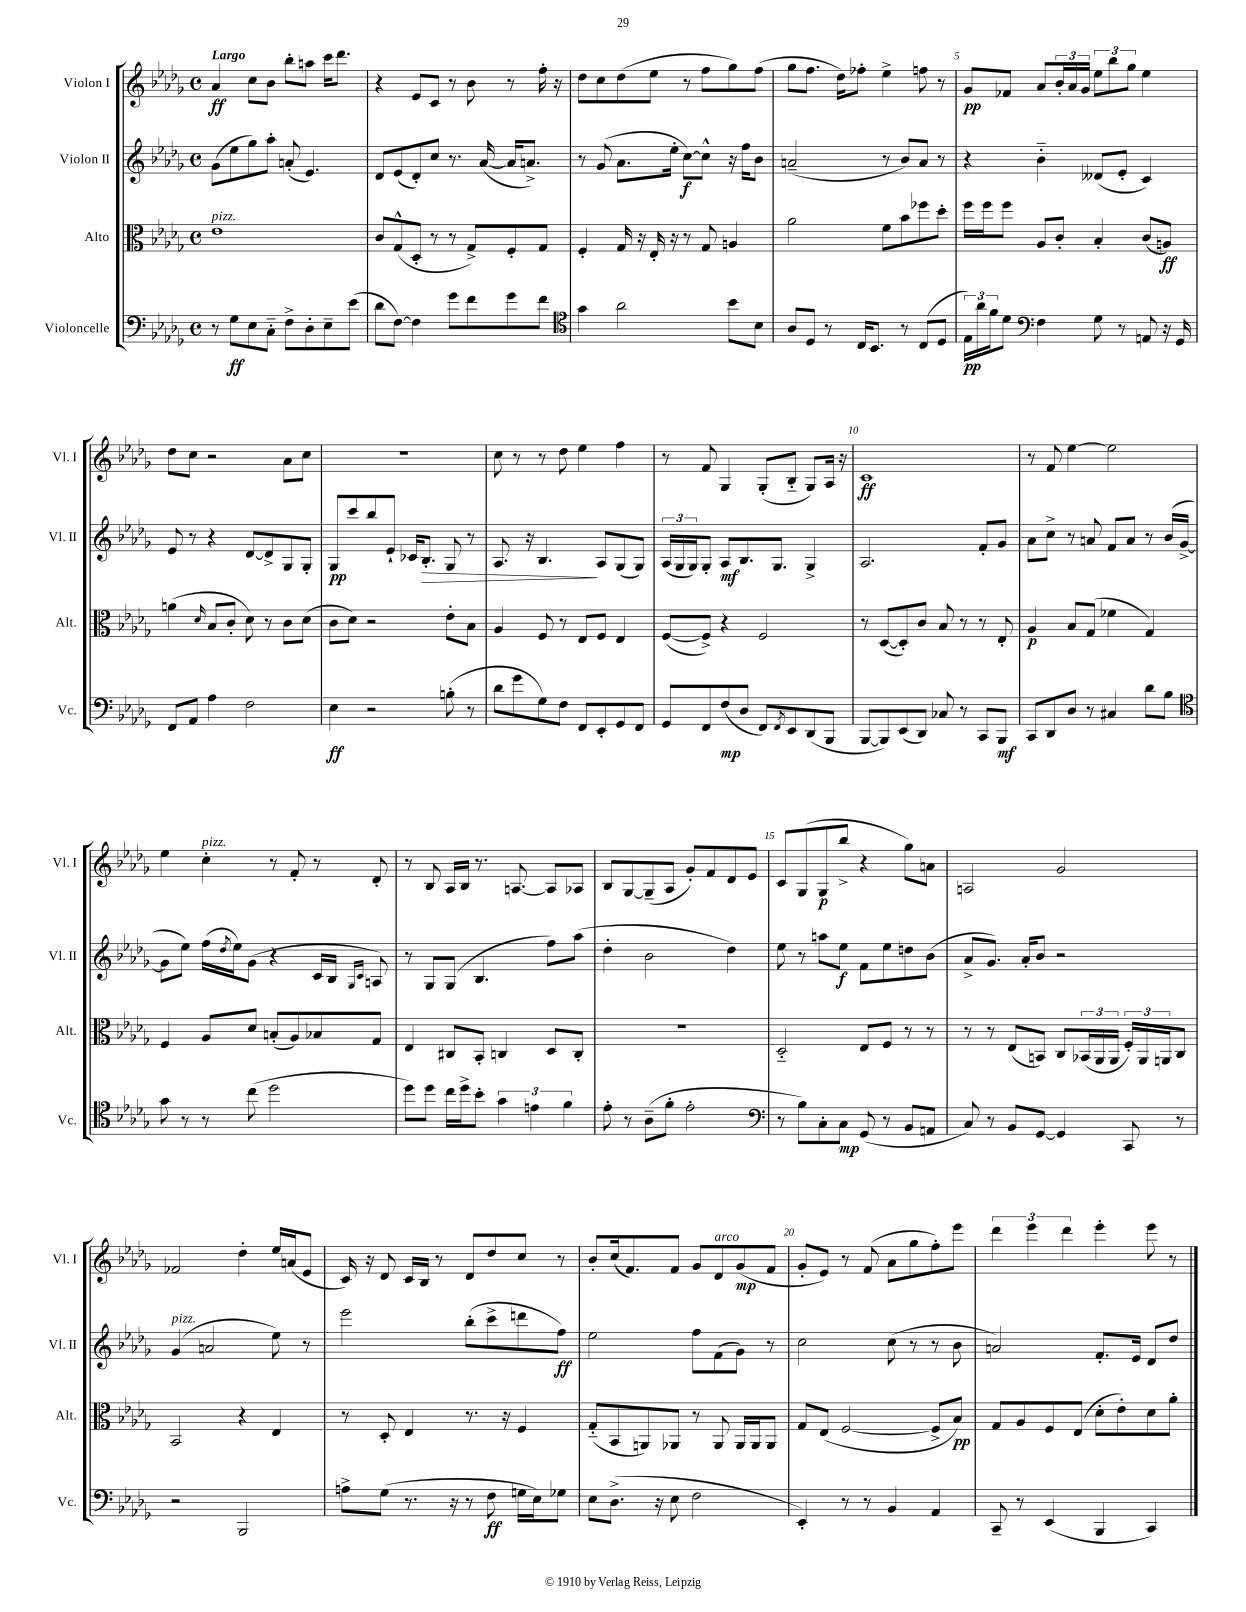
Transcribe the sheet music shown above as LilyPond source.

<<
\new StaffGroup <<
\new Staff = "s0" \with { instrumentName = "Violon I" shortInstrumentName = "Vl. I" } {
    \clef treble \key des \major \defaultTimeSignature \time 4/4 \tempo "Largo"
    aes'4\ff c''8 bes'8 bes''8-. a''8 c'''16 des'''8. |
    r4 ees'8 c'8 r8 bes'8 r8 f''16-. r16 |
    des''8 c''8 des''8( ees''8 r8 f''8 ges''8) f''8( |
    ges''8 f''8. des''16) fes''8-. ees''4-> f''8 r8 |
    ges'8\pp fes'8 aes'8 \tuplet 3/2 { bes'16-. aes'16 ges'16 } \tuplet 3/2 { ees''8 bes''8 ges''8 } ees''4 |
    des''8 c''8 r2 aes'8 c''8 |
    r1 |
    c''8 r8 r8 des''8 ees''4 f''4 |
    r8 f'8 ges4 ges8-.( bes8-_ ges8) aes16 r16 |
    c'1\ff |
    r8 f'8 ees''4~ ees''2 |
    ees''4 c''4-.^\markup { \italic "pizz." } r8 f'8-. r8 des'8-. |
    r8 bes8 aes16 bes16 r8. a8.~ a8 aes8 |
    bes8 ges8~ ges8--( aes8 ges'8-.) f'8 des'8 ees'8 |
    c'8 ges8( ges8\p bes''8-> r4 ges''8) a'8 |
    a2 ges'2 |
    fes'2 des''4-. ees''16 a'16( ees'8 |
    c'16) r16 des'8 c'16 bes16 r8 des'8 des''8 c''8 r8 |
    bes'8-. c''16( f'8.) f'8 ges'8 des'8^\markup { \italic "arco" } ges'8\mp( f'8 |
    ges'8-. ees'8) r8 f'8( aes'8 ges''8 f''8-.) ees'''8 |
    \tuplet 3/2 { des'''4 ees'''4 des'''4 } ees'''4-. ees'''8 r8 \bar "|." |
}
\new Staff = "s1" \with { instrumentName = "Violon II" shortInstrumentName = "Vl. II" } {
    \clef treble \key des \major \defaultTimeSignature \time 4/4
    ges'8( ees''8 ges''8) aes''8-. a'8-.( ees'4.) |
    des'8 ees'8( des'8-.) c''8 r8. aes'16~( aes'16 a'8.->) |
    r8 ges'8( aes'8. ees''16-. c''8~\f) c''8-^ r16 f''16 bes'8 |
    a'2--( r8 bes'8) a'8 r8 |
    r4 bes'4-_ deses'8( ees'8-. c'4) |
    ees'8 r8 r4 des'8~ des'8-> ges8 ges8-. |
    ges8\pp c'''8 bes''8 ees'8-! ces'16 bes8.-.\> ges8 r8 |
    aes8. r16 bes4.\! aes8 ges8( ges8) |
    \tuplet 3/2 { aes16( ges16 ges16) } ges8-. aes8\mf bes8. ges8. ges4-> |
    aes2. f'8-. ges'8 |
    aes'8 c''8-> r8 a'8 f'8 a'8 r8 bes'16( ges'16~-> |
    ges'8 ees''8) f''16( \acciaccatura { des''8 } ees''16) ges'8( r4 c'16 bes16 \grace { ges16 c'16 } a8) |
    r8 ges8 ges8( bes4. f''8) aes''8( |
    des''4-. bes'2 des''4) |
    ees''8 r8 a''8 ees''8\f f'8 ees''8 d''8 bes'8( |
    aes'8-> ges'8.) aes'16-. bes'8 r2 |
    ges'4^\markup { \italic "pizz." }( a'2 ees''8) r8 |
    ees'''2 bes''8-.( c'''8-> d'''8 f''8\ff) |
    ees''2 f''8 f'8( ges'8) r8 |
    c''2 c''8( r8 r8 bes'8 |
    a'2) f'8.-. ees'16 des'8 des''8 \bar "|." |
}
\new Staff = "s2" \with { instrumentName = "Alto" shortInstrumentName = "Alt." } {
    \clef alto \key des \major \defaultTimeSignature \time 4/4
    ees'1^\markup { \italic "pizz." } |
    c'8 ges8-^( des8-. r8 r8 ges8->) f8-. ges8 |
    f4-. ges16 r16 ees16-. r16 r8 ges8 a4 |
    aes'2 f'8 bes'8 fes''8 des''8-. |
    f''16 f''16 f''8 aes8 c'8-. bes4-. c'8( a8\ff) |
    a'4( \grace { des'16 } bes8 c'8-. des'8) r8 c'8 des'8( |
    c'8 des'8) r2 ees'8-. bes8 |
    aes4 f8 r8 ees8 f8 ees4 |
    f8~( f8->) r4 f2 |
    r8 des8~( des8-.) c'8 bes8 r8 r8 ees8-. |
    aes4\p bes8 ges8( fes'4 ges4) |
    f4 aes8 des'8 b8-.( aes8) bes8 ges8 |
    ees4 cis8 bes,8-. c4 des8 c8-. |
    R1 |
    des2-_ ees8 f8 r8 r8 |
    r8 r8 ees8( b,8) c8 \tuplet 3/2 { bes,16( aes,16 aes,16 } \tuplet 3/2 { f16-.) aes,16 a,16 } c8 |
    bes,2 r4 ees4 |
    r8 des8-. ees4 r8. r16 f4 |
    ges8-_( bes,8 a,8) aes,8 r8 aes,8 aes,16 aes,16 aes,8 |
    ges8 ees8( f2~ f8-> bes8\pp) |
    ges8 aes8 f8 ees8( des'8-. ees'8-.) des'8 aes'8-. \bar "|." |
}
\new Staff = "s3" \with { instrumentName = "Violoncelle" shortInstrumentName = "Vc." } {
    \clef bass \key des \major \defaultTimeSignature \time 4/4
    r8 ges8\ff ees8 c8-_ f8-> des8-. ees8-- ees'8( |
    des'8 f8~) f4 ges'8 f'8 ges'8 f'8 |
    \clef tenor ges'4 aes'2 bes'8 bes8 |
    aes8 des8 r8 c16 bes,8. r8 c8( des8 |
    \tuplet 3/2 { ees16\pp) aes'16 f'16 } des'8 \clef bass f4 ges8 r8 a,8 r16 ges,16 |
    f,8 aes,8 aes4 f2 |
    ees4\ff r2 b8-.( r8 |
    des'8 ges'8 ges8) f8 f,8 ees,8-. ges,8 f,8 |
    ges,8 f,8 f8\mp( des8 f,8) \acciaccatura { f,8 } ees,8 des,8( bes,,8 |
    bes,,8~ bes,,8) ees,8( des,8) ces8 r8 c,8 bes,,8\mf |
    c,8 des,8 des8 r8 cis4 des'8 bes8 |
    \clef tenor ges'8 r8 r8 c''8( des''2 |
    des''8) des''8 c''16 des''16-> bes'8-. \tuplet 3/2 { ges'4 e'4 f'4 } |
    ees'8-. r8 aes8--( f'8-. ees'2-. |
    \clef bass r8 bes8) c8-. c8\mp ges,8( r8 bes,8 a,8 |
    c8) r8 bes,8 ges,8~ ges,4 c,8 r8 |
    r2 bes,,2 |
    a8-> ges8( r8. r16 r8 f8\ff g16 ees16) ges8 |
    ees8 des8.->( r16 ees8 f2 |
    ees,4-.) r8 r8 bes,4 aes,4 |
    c,8-- r8 ees,4( bes,,4 c,4) \bar "|." |
}
>>
>>
\layout { \context { \Score \override BarNumber.break-visibility = ##(#f #t #t) barNumberVisibility = #(every-nth-bar-number-visible 5) } }
